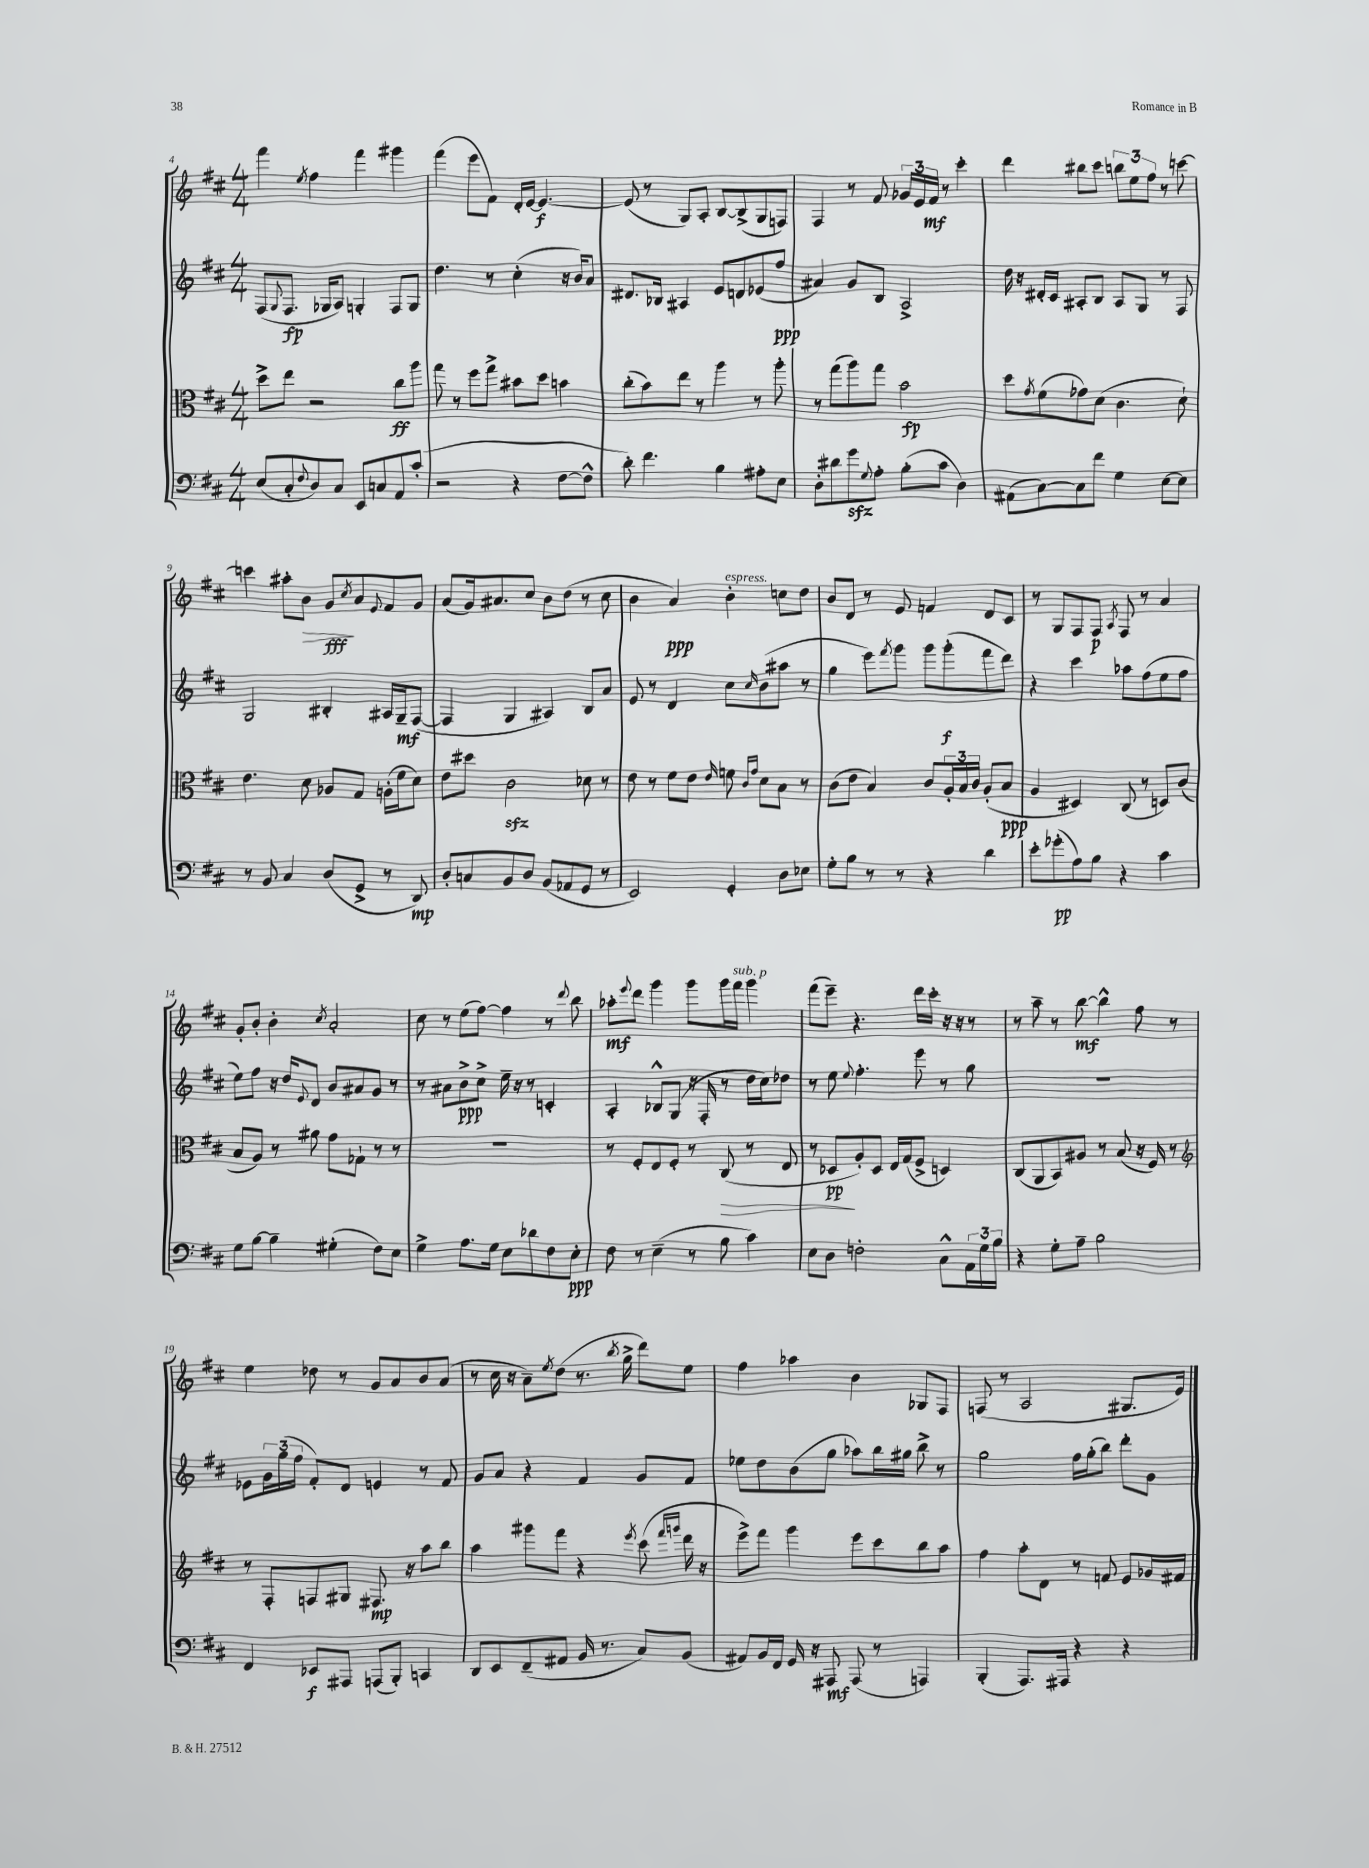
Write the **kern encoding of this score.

**kern	**kern	**kern	**kern
*staff4	*staff3	*staff2	*staff1
*clefF4	*clefC3	*clefG2	*clefG2
*k[f#c#]	*k[f#c#]	*k[f#c#]	*k[f#c#]
*M4/4	*M4/4	*M4/4	*M4/4
(8E/L	8dd^\L	(8F#/L	4fff#\
.	.	8qqG/	.
8C#'/	8ee\J	8.F#/J	.
8qqF#/	.	.	8qee/
8D/)	2r	.	4ff#\
.	.	16G-/LK	.
8C#/J	.	8A/J)	.
8EE/L	.	4G'/	4fff#\
8C/	.	.	.
8AA/	8cc#\L	8F#/L	4ggg#\
(8c#'/J	8aa\J	8G/J	.
=	=	=	=
2r	8gg\	4.dd\	(4fff#\
.	8r	.	.
.	8ff#\L	.	8eee\L
.	8gg^\J	8r	8f#\J)
4r	8b#\L	(4cc#'\	16d'/LL
.	.	.	[16e/JJ
.	8dd\J	.	4.e/_
[8F#\L	4b\	16r	.
.	.	16b/LK)	.
8F#^^\]J	.	8a/J	.
=	=	=	=
8d'\)	(8cc#'\L	8.d#/L	(8e/]
4.f#\	8b\)	.	8r
.	.	16B-/Jk	.
.	8ee\J	4A#/	8G/L)
.	8r	.	8A'/J
4B\	4aa\	8e/L	[8B/L
.	.	8d/	(8B^/]
8A#'\L	8r	(8e-/	8G/
8E\J	8aa'\	8ff#/J	8F/J)
=	=	=	=
8D'\L	8r	4a#/)	4F#/
8d#\	(8gg\L	.	.
8g\	8aa\)	8g/L	8r
8qqG/	.	.	.
8A'\J	8gg\J	8B/J	8f#/
(8B'\L	2b\	2A^/	24g-/LL
.	.	.	24e/
.	.	.	24f#/JJ
8c#\J	.	.	8r
4D\)	.	.	4ccc#'\
=	=	=	=
(8AA#\L	8dd\L	16dd\	4ddd\
.	.	16r	.
.	8qg/	.	.
[8C#\)	(8f#\	16d#'/LL	.
.	.	16c#/JJ	.
8C#\]	8g-\)	8A#'/L	8bb#\L
8f#\J	(8d\J	8B/J	8ccc#\J
4G\	4.c#\	8A#/L	12bb\L
.	.	.	12ee\
.	.	8G/J	.
.	.	.	12ff#\J
[8E\L	.	8r	8r
8E\]J	8d`\)	8F#/	[8ccc\
=	=	=	=
8r	4.e\	2G/	4ccc\]
8BB/	.	.	.
4C#/	.	.	8aa#'\L
.	8d\	.	8b\J
(8D/L	8A-/L	4B#'/	8g/L
.	.	.	8qcc#/
8GG^/J	8G/J	.	8a/
.	.	.	8qqe/
8r	(16A'\LL	16A#/LL	8f#/
.	16f#\J	16G~/J	.
8DD/)	8d\J)	([8F#/J	8g/J
=	=	=	=
8D'/L	8e\L	4F#/]	(8a/L
8C/	8dd#\J	.	16g/k)
.	.	.	8.a#/
8BB/	2c#\	4G/	.
8D/J	.	.	8cc#/J
(8BB/L	.	4A#/)	8b\L
8AA-/	.	.	(8dd\J
8GG/J	8d-\	8B/L	8r
8r	8r	8a/J	8cc#\
=	=	=	=
2EE/)	8e\	8e/	4b\
.	8r	8r	.
.	8f#\L	4d/	4a/)
.	8e\J	.	.
.	16qqe/	.	.
4GG'/	8f\	8cc#\L	4b'\
.	16qqc#/LL	.	.
.	16qqg/JJ	16qqcc#/	.
.	8d\L	(8b\	.
8D\L	8B\J	8aa#\J	8cc\L
8E-\J	8r	8r	8dd\J
=	=	=	=
8G'\L	(8c#\L	4gg\	8b/L
8B\J	8e\J	.	8d/J
8r	4B/)	8eee\L)	8r
.	.	8qfff#/	.
8r	.	8ggg\J	8e/
4r	8c#/L	8ggg\L	4f/
.	24A'/L	(8ggg'\	.
.	24B/	.	.
.	24c#/JJ	.	.
4d\	(8A'/L	8fff#\	8d/L
.	8B/J	8ddd\J)	8c#/J
=	=	=	=
8e'\L	4A/	4r	8r
(8g-'\	.	.	8G/L
8A\)	4D#/)	4ccc#\	8F#/
8B\J	.	.	8F#/J
.	.	.	8qA/
4r	(8C#/	8aa-\L	8F#/
.	8r	(8ff#\	8r
4c#\	8D/L)	8ee\	4a/
.	(8c#/J	8ff#\J	.
=	=	=	=
8G\L	8B/L	8ee\L)	8g'/L
[8B\J	8A/J)	8ff#\J	8b'/J
4B~\]	8r	16r	4b'\
.	.	16dd/LK	.
.	.	8qqe/	.
.	8a#\	8d/J	.
.	.	.	8qcc#/
(4G#'\	8g\L	8b/L	2a'/
.	8G-`\J	8a#/	.
8F#\L)	8r	8g/J	.
8E\J	8r	8r	.
=	=	=	=
4G^\	1r	8r	8cc#\
.	.	8a#\L	8r
8.A\L	.	8b^\	(8ee\L
.	.	8cc#^\J	[8ff#\J)
16G\Jk	.	.	.
8E\L	.	16ee~\	4ff#\]
.	.	16r	.
8d-\	.	8r	.
8F#\	.	4c'/	8r
.	.	.	8qqddd/
8E'\J	.	.	8bb\
=	=	=	=
8F#\	8r	4A'/	8aa-'\L
.	.	.	8qqeee/
8r	8F#'/L	.	8ddd\J
(4E~\	8E/	8B-^^/L	4ggg\
.	8F#'/J	(8G/J	.
8r	8r	16r	8ggg\L
.	.	16F#'/	.
8B\	(8C#/	8r	16ggg\L
.	.	.	16fff#\JJ
4c#\)	8r	16dd\LL	4ggg\
.	.	16cc#\J)	.
.	8E/	8dd-\J	.
=	=	=	=
8E\L	8r	8r	(8fff#\L
8D\J	8D-/L	8ee\	8eee~\J)
.	.	8qqee/	.
2F'\	8A'/)	4.ff#'\	4.r
.	8D-/J	.	.
.	16E/LL	.	.
.	(16G/J	.	.
.	8F#^/J	8eee\	16ddd\LL
.	.	.	16ccc#'\JJ
8C#^^\L	4D/)	8r	16r
.	.	.	16r
24AA\L	.	8gg\	8r
24G\	.	.	.
24B\JJ	.	.	.
=	=	=	=
4r	(8C#/L	1r	8r
.	8AA/	.	8aa~\
8G'\L	8BB/)	.	8r
8A~\J	8A#/J	.	[8bb\
2B\	8r	.	4bb^^\]
.	(8B/	.	.
.	16r	.	8ff#\
.	16F#/)	.	.
.	8r	.	8r
=	=	=	=
*	*clefG2	*	*
4FF#/	8r	8e-\L	4ee\
.	8F#'/L	24g\L	.
.	.	(24gg\	.
.	.	24ff#\JJ	.
8EE-/L	8F/	8f#'/L)	8dd-\
8AAA#/J	8G#/J	8d/J	8r
(8AAA/L	8.F#/	4e/	8g/L
8BBB'/J)	.	.	8a/
.	16r	.	.
4CC/	8aa\L	8r	8b/
.	8bb\J	8f#/	(8a/J
=	=	=	=
8DD/L	4aa\	8g/L	8r
8EE/	.	8a/J	16cc#\
.	.	.	16r
(8FF#~/	8ggg#\L	4r	8a~\L)
.	.	.	8qee/
8AA#/J	8fff#\J	.	(8dd\J
16BB/	4r	4f#/	8.r
8.r	.	.	.
.	.	.	8qbb/
.	.	.	16gg^\
.	8qeee/	.	.
8C#/L)	(8ccc#\	8g/L	8ddd\L)
.	16qqfff#/LL	.	.
.	16qqggg/JJ	.	.
(8BB/J	16ddd\	8f#/J	8ee\J
.	16r	.	.
=	=	=	=
8AA#/L)	8eee^\L)	8ee-\L	4ff#\
16BB/L	8fff#\J	8dd\	.
16FF#/JJ	.	.	.
16GG/	4ggg\	(8b\	4aa-\
16r	.	.	.
8AAA#/	.	8gg\J	.
(8AAA#/	8eee\L	8aa-\L)	4b\
8r	8ccc#\	16bb\L	.
.	.	16gg#\JJ	.
4AAA/)	8bb\	8bb^\	8G-/L
.	8aa\J	8r	8F#/J
=	=	=	=
(4BBB'/	4ff#\	2gg\	(8F/
.	.	.	8r
8.AAA/L)	8aa'\L	.	2A/
.	8d\J	.	.
16AAA#/Jk	.	.	.
4r	8r	16ff#\LL	.
.	.	(16gg'\J	.
.	8f/	8bb\J)	.
4r	8e/L	8ddd'\L	8.G#/L
.	16g-/L	8g\J	.
.	16f#/JJ	.	16e/Jk)
==	==	==	==
*-	*-	*-	*-
